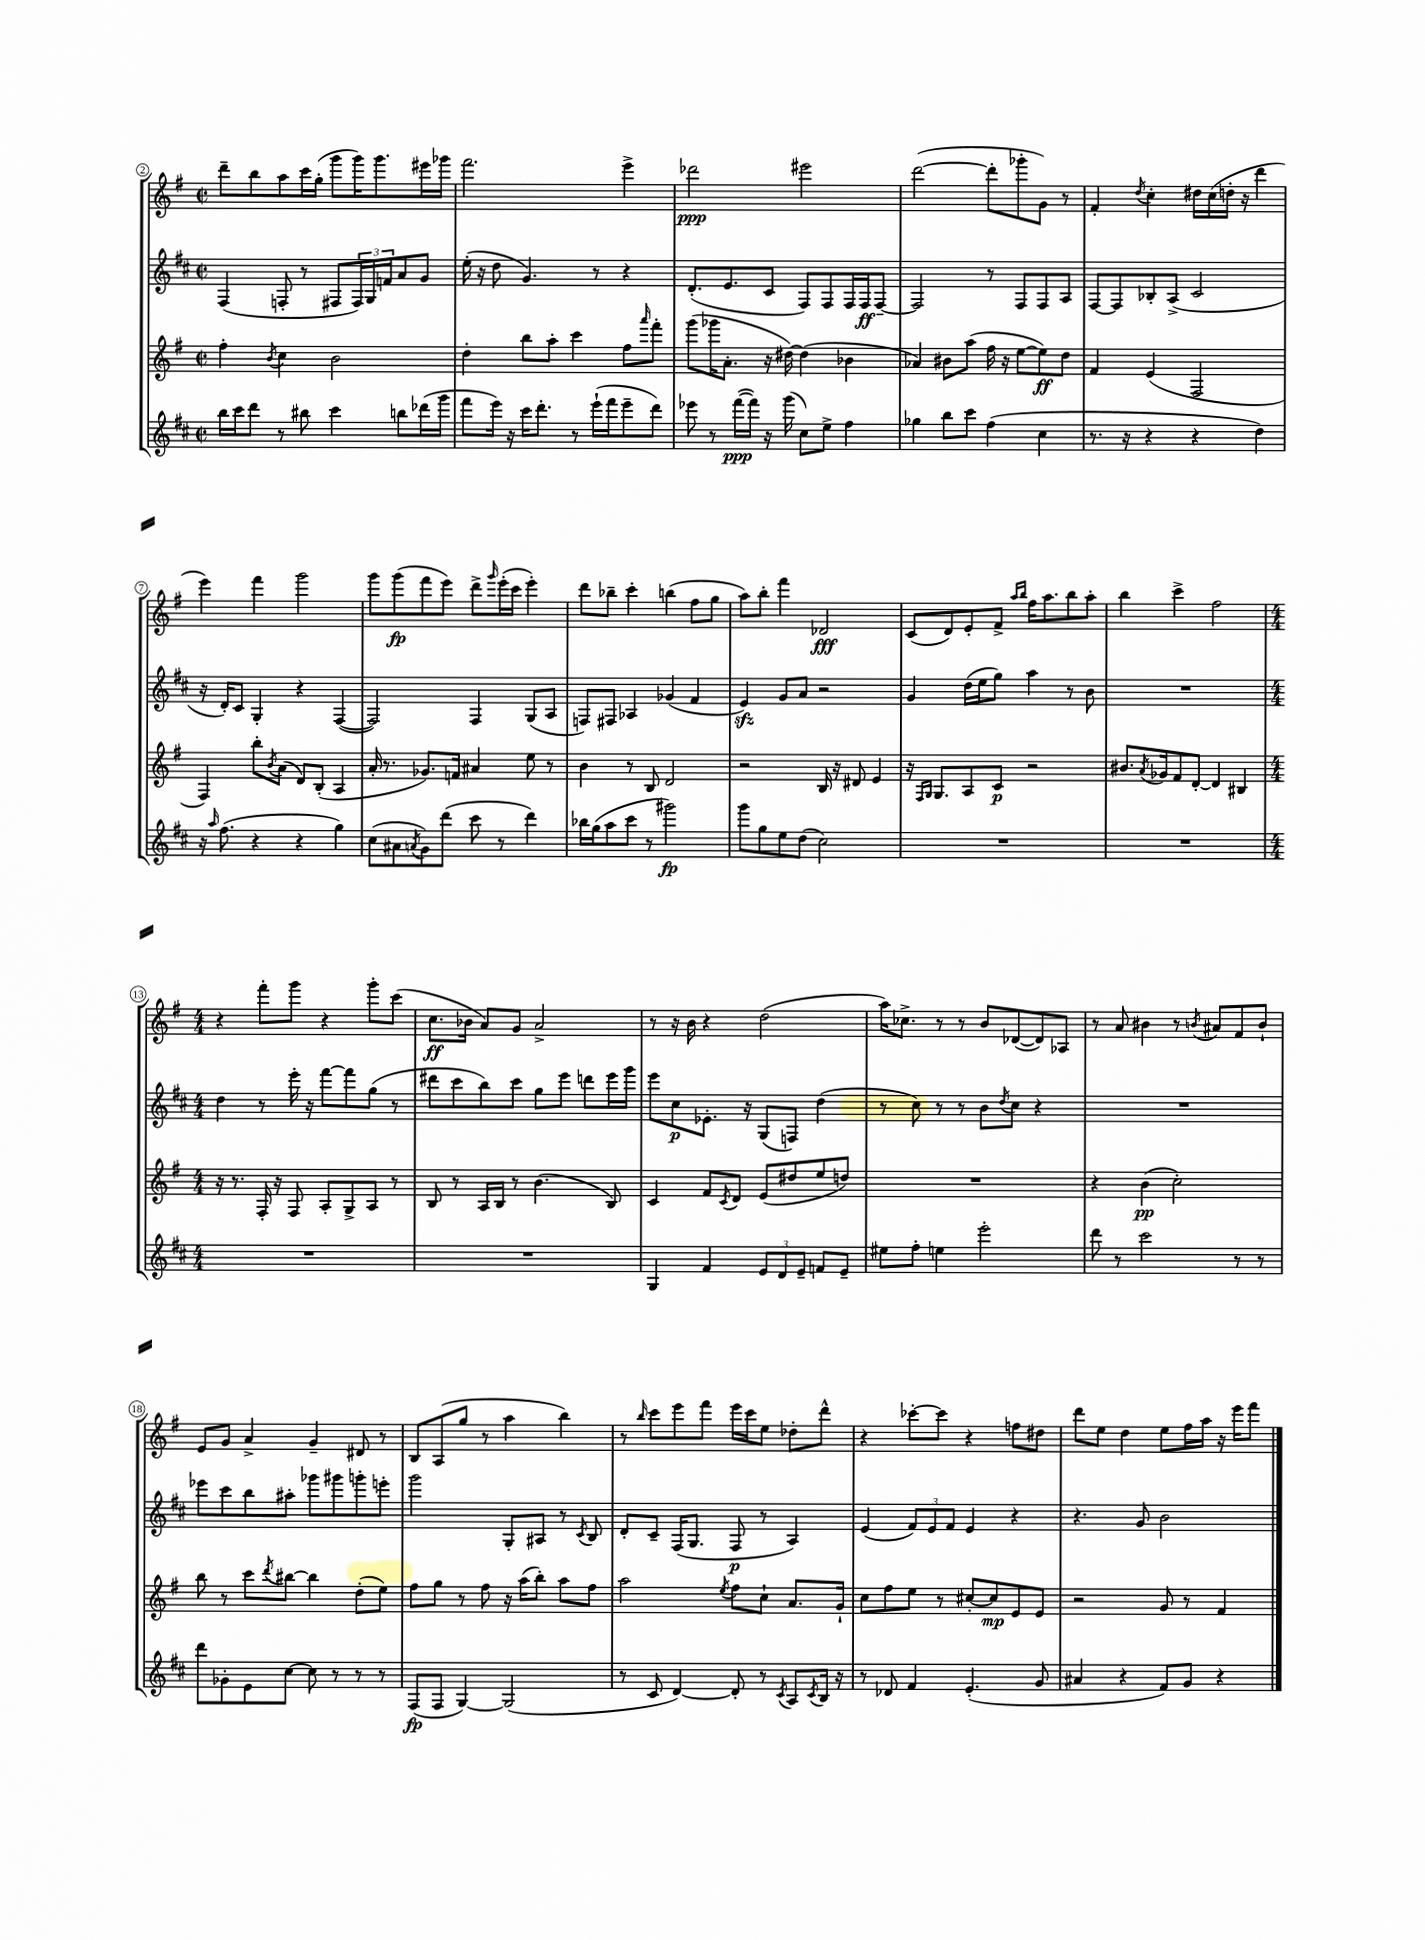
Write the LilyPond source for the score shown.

<<
\new StaffGroup <<
\new Staff = "s0" {
    \clef treble \key g \major \defaultTimeSignature \time 2/2
    d'''8-- b''8 a''8 c'''16 g''16-.( g'''8 g'''16) g'''8. eis'''16 ges'''16 |
    fis'''2. e'''4-> |
    des'''2\ppp eis'''2 |
    d'''2~( d'''8-. ges'''8-. g'8) r8 |
    fis'4-. \acciaccatura { d''8 } c''4-. dis''16 c''16( d''16-. r16 d'''4 |
    e'''4) fis'''4 g'''2 |
    g'''8 g'''8\fp( fis'''8 e'''8) d'''8-> \grace { g'''16 } e'''16-.( c'''16 e'''4-.) |
    d'''8 bes''8-- c'''4-. b''4( fis''8 g''8 |
    a''8) b''8-. fis'''4 des'2\fff |
    c'8( d'8) e'8-. fis'8-> \grace { a''16 b''16 } fis''16 a''8. b''8 a''8-. |
    b''4 c'''4-> fis''2 |
    \numericTimeSignature \time 4/4 r4 fis'''8-. g'''8 r4 g'''8-. c'''8( |
    c''8.\ff bes'16 a'8) g'8 a'2-> |
    r8 r16 b'16 r4 d''2( |
    a''16) ces''8.-> r8 r8 b'8 des'8~( des'8) aes8 |
    r8 a'8 bis'4 r8 \acciaccatura { b'8 } ais'8 fis'8 b'8-! |
    e'8 g'8 a'4-> g'4-- dis'8 r8 |
    b8 a8( g''8 r8 a''4 b''4) |
    r8 \grace { b''16 } c'''8 e'''8 fis'''8 e'''16 c'''16 e''8 des''8-. d'''8-^ |
    r4 ces'''8~-. ces'''8 r4 f''8 dis''8 |
    d'''8 e''8 d''4 e''8 fis''16 a''16 r16 e'''16 fis'''8 \bar "|." |
}
\new Staff = "s1" {
    \clef treble \key d \major \defaultTimeSignature \time 2/2
    fis4( f8-. r8 fis8 \tuplet 3/2 { fis16) g16 f'16 } a'8 g'8 |
    e''16-.( r16 d''8 g'4.) r8 r4 |
    d'8.-.( e'8. cis'8 fis8) fis8 fis16 fis16\ff fis8~-- |
    fis2 r8 fis8 fis8 a8 |
    fis8~ fis8 bes8-. a8->( cis'2 |
    r16 d'16-.) cis'8 g4-. r4 fis4~( |
    fis2) fis4 g8( a8 |
    f8) fis8 aes4 ges'4( fis'4 |
    e'4\sfz) g'8 a'8 r2 |
    g'4 d''16( e''16 g''8) a''4 r8 b'8 |
    R1 |
    \numericTimeSignature \time 4/4 d''4 r8 e'''16-. r16 fis'''8~ fis'''8 g''8( r8 |
    dis'''8 cis'''8 b''8) cis'''8 g''8 e'''8 d'''8 e'''16 g'''16 |
    e'''8 cis''8\p ees'8.-. r16 g8( f8) d''4( |
    r8 cis''8) r8 r8 b'8 \acciaccatura { d''8 } cis''8 r4 |
    R1 |
    ees'''8 cis'''8 b''8 ais''8-. ges'''8 gis'''8 g'''8-. e'''8-. |
    g'''2 g8-. ais8 r8 \acciaccatura { cis'8 } b8 |
    d'8-. cis'8-- fis16( g8. fis8\p r8 a4) |
    e'4( \tuplet 3/2 { fis'8) e'8 fis'8 } e'4 r4 |
    r4. g'8 b'2 \bar "|." |
}
\new Staff = "s2" {
    \clef treble \key g \major \defaultTimeSignature \time 2/2
    fis''4-. \acciaccatura { b'8 } c''4 b'2 |
    d''4-. b''8 a''8-. c'''4 fis''8 \grace { a'''16 } fis'''8-. |
    g'''8( ges'''16 a'8.-. r16 dis''16~) dis''4( bes'4 |
    aes'4) bis'8 a''8( fis''16 r16 e''8~ e''8\ff) d''8 |
    fis'4 e'4( fis2 |
    fis4) b''8-. \acciaccatura { b'8 } a'8( d'8) b8-.( a4 |
    a'16-. r8. ges'8.) f'16 ais'4 e''8 r8 |
    b'4 r8 b8 d'2 |
    r2 b16 r16 dis'8 e'4 |
    r16 \grace { fis16 g16 } g8. a8 c'8\p r2 |
    bis'8. \acciaccatura { a'8 } ges'16 fis'8 d'8~-. d'4 bis4 |
    \numericTimeSignature \time 4/4 r16 r8. fis16-. r16 fis8 a8-. g8-> a8 r8 |
    b8 r8 a16 b16 r8 b'4.( b8) |
    c'4 fis'8 \acciaccatura { c'8 } d'8 e'8( dis''8 e''8 d''8) |
    R1 |
    r4 b'4\pp( c''2-.) |
    b''8 r8 c'''8 \acciaccatura { d'''8 } bis''8~ bis''4 d''8-.( e''8) |
    fis''8 g''8 r8 fis''8 r16 a''16( b''8-.) a''8 fis''8 |
    a''2 \acciaccatura { e''8 } fis''8 c''8-! a'8. g'16-! |
    c''8 fis''8 e''8 r8 cis''8~-. cis''8\mp e'8 e'8 |
    r2 g'8 r8 fis'4 \bar "|." |
}
\new Staff = "s3" {
    \clef treble \key d \major \defaultTimeSignature \time 2/2
    b''16 cis'''16 d'''8 r8 bis''8 cis'''4 b''8 des'''16( g'''16 |
    fis'''8 e'''16) r16 cis'''16 d'''8.-. r8 e'''16-!( fis'''16 e'''8-- d'''8) |
    ees'''8 r8 fis'''16~\ppp( fis'''16) r16 g'''16( cis''8) e''8-> fis''4 |
    ges''4 b''8 cis'''8 fis''4( cis''4 |
    r8. r16 r4 r4 d''4) |
    r16 \grace { a''16 } fis''8.( r4 r4 g''4) |
    cis''8( ais'8 \acciaccatura { a'8 } g'8) d'''8( cis'''8 r8 d'''4) |
    bes''16 g''16( a''8 cis'''8 r8 gis'''2\fp) |
    g'''8 g''8 e''8 d''8( cis''2) |
    R1 |
    R1 |
    \numericTimeSignature \time 4/4 R1 |
    R1 |
    g4 fis'4 \tuplet 3/2 { e'8 d'8 e'8-- } f'8 e'8-- |
    eis''8 fis''8-. e''4 e'''2-. |
    d'''8 r8 cis'''2 r8 r8 |
    d'''8 ges'8-. e'8 cis''8~ cis''8 r8 r8 r8 |
    fis8\fp( fis8 g4~) g2( |
    r8 cis'8 d'4~) d'8-. r8 \acciaccatura { cis'8 } a8 \acciaccatura { cis'8 } b16 r16 |
    r8 des'8 fis'4 e'4.-.( g'8 |
    ais'4 r4 fis'8) g'8 r4 \bar "|." |
}
>>
>>
\layout { \context { \Score currentBarNumber = #2 \override BarNumber.stencil = #(make-stencil-circler 0.1 0.3 ly:text-interface::print) } }
